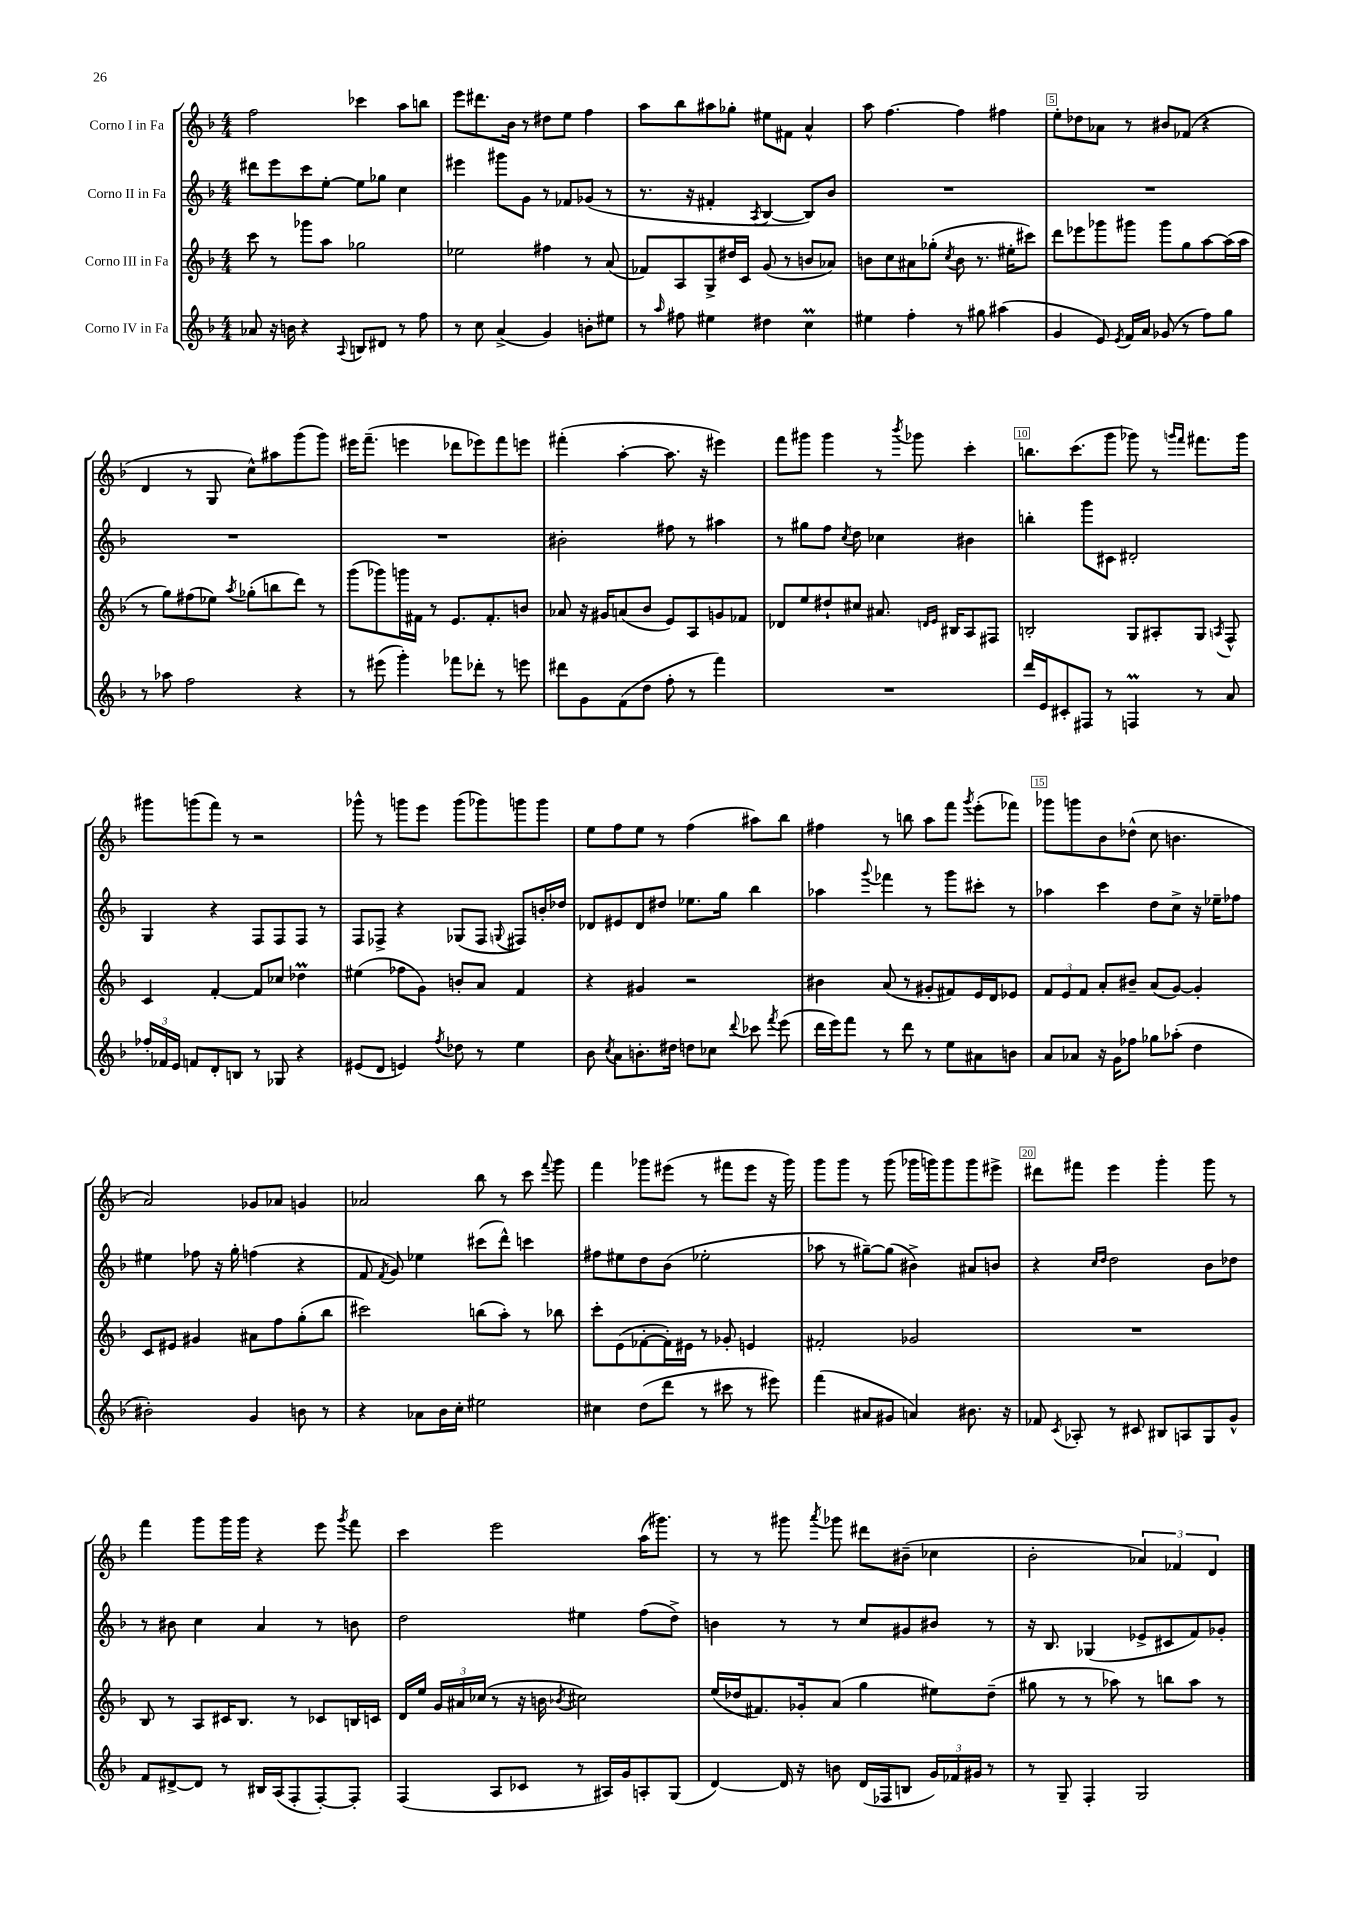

**kern	**kern	**kern	**kern
*staff4	*staff3	*staff2	*staff1
*clefG2	*clefG2	*clefG2	*clefG2
*k[b-]	*k[b-]	*k[b-]	*k[b-]
*M4/4	*M4/4	*M4/4	*M4/4
8a-/	8ccc\	8ddd#\L	2ff\
16r	8r	8eee\	.
16b\	.	.	.
4r	8ggg-\L	8ccc\	.
.	8aa\J	[8ee'\J	.
8qqA/	.	.	.
8B/L	2gg-\	8ee\]L	4ccc-\
8d#/J	.	8gg-\J	.
8r	.	4cc\	8aa\L
8ff\	.	.	8bb\J
=	=	=	=
8r	2ee-\	4eee#\	8eee\L
8cc\	.	.	8.ddd#\
(4a^/	.	8ggg#\L	.
.	.	.	16b-\Jk
.	.	8g\J	8r
4g/)	4ff#\	8r	8dd#\L
.	.	8f-/L	8ee\J
8b'\L	8r	(8g-/J	4ff\
8ee#\J	(8a/	8r	.
=	=	=	=
8r	8f-/L)	8.r	8aa\L
16qqaa/	.	.	.
8ff#\	8A/	.	8bb-\
.	.	16r	.
4ee#\	8G^/	4f#'/	8aa#\
.	16dd#/L	.	8gg-'\J
.	16c/JJ	.	.
.	.	8qA/	.
4dd#\	(8g/	[4B-/	8ee#\L
.	8r	.	8f#\J
4cc\	8b/L	8B-/]L)	4a^^/
.	8a-/J)	8b-/J	.
=	=	=	=
4ee#\	8b\L	1r	8aa\
.	8cc\	.	[4.ff\
4ff'\	8a#\	.	.
.	(8gg-'\J	.	.
.	8qcc/	.	.
8r	8b\	.	4ff\]
8gg#\	8.r	.	.
(4aa#\	.	.	4ff#\
.	16ee#'\LK	.	.
.	8ccc#\J)	.	.
=	=	=	=
4g/	8ddd\L	1r	8ee'\L
.	8eee-\	.	8dd-\
8e/)	8ggg-\	.	8a-\J
8qe/	.	.	.
16f/LL	8ggg#\J	.	8r
16a/JJ	.	.	.
(8g-/	8ggg#\L	.	8b#/L
8r	8gg\	.	(8f-/J
8ff\L)	[8aa\	.	4r
8gg\J	(16aa\]L	.	.
.	16aa\JJ	.	.
=	=	=	=
8r	8r	1r	4d/
8aa-\	8gg\L)	.	.
2ff\	(8ff#\	.	8r
.	8ee-\J)	.	8G/
.	8qaa/	.	.
.	(8gg-'\L	.	8cc^^\L)
.	8bb\	.	8aa#\
4r	8ddd\J)	.	(8ggg\
.	8r	.	8ggg\J)
=	=	=	=
8r	(8ggg\L	1r	16eee#\LK
.	.	.	(8.fff~\J
(8eee#\	8ggg-\)	.	.
4ggg'\)	16ggg\L	.	4eee\
.	16f#\JJ	.	.
.	8r	.	.
8fff-\L	8.e/L	.	8ddd-\L
8ddd-'\J	.	.	8eee-\)
.	8.f#'/	.	.
8r	.	.	8fff\
8eee\	8b/J	.	8eee\J
=	=	=	=
8ddd#\L	8a-/	2b#'\	(4fff#'\
8g\	16r	.	.
.	16g#/LK	.	.
(8f\	(8a/	.	[4aa'\
8dd\J	8b-/J	.	.
8ff'\	8e/L)	8ff#\	8.aa\]
8r	8A/	8r	.
.	.	.	16r
4fff\)	8g/	4aa#\	4eee#\)
.	8f-/J	.	.
=	=	=	=
1r	8d-/L	8r	8fff\L
.	8ee/	8gg#\L	8ggg#\J
.	8dd#`/	8ff\J	4ggg#\
.	.	8qcc/	.
.	8cc#/J	8dd\	.
.	8.a#/	4cc-\	8r
.	.	.	8qbbb-/
.	.	.	8ggg-\
.	16qqd/LL	.	.
.	16qqe/JJ	.	.
.	16B#/LK	.	.
.	8A/	4b#\	4ccc'\
.	8F#/J	.	.
=	=	=	=
16ddd/LL	2B'/	4bb'\	8.bb\L
16e/J	.	.	.
8c#'/	.	.	.
.	.	.	(8.ccc\
8F#/J	.	8ggg\L	.
8r	.	8c#\J	8ggg\J
4F/	8G/L	2d#'/	8ggg-\)
.	8A#'/	.	8r
.	.	.	16qqggg/LL
.	.	.	16qqfff/JJ
8r	8G/J	.	8.fff#\L
.	8qA/	.	.
8a/	8F^^/	.	.
.	.	.	16ggg\Jk
=	=	=	=
24ff-'/LL	4c/	4G/	8ggg#\L
24f-/	.	.	.
24e/JJ	.	.	.
8f/L	.	.	(8ggg\
8d'/	[4f'/	4r	8fff\J)
8B/J	.	.	8r
8r	8f/]L	8F/L	2r
8G-/	8cc-/J	8F/	.
4r	4dd-\	8F/J	.
.	.	8r	.
=	=	=	=
(8e#/L	(4ee#\	8F/L	8ggg-^^\
8d/J	.	8F-^/J	8r
4e/)	8ff-\L	4r	8ggg\L
.	8g\J)	.	8eee\J
8qff/	.	.	.
8dd-\	8b'/L	(8G-/L	(8ggg\L
8r	8a/J	8F-/J	8ggg-\)
.	.	8qqG/	.
4ee\	4f/	8F#/L)	8ggg\
.	.	16b'/L	8ggg\J
.	.	16dd-/JJ	.
=	=	=	=
8b-\	4r	8d-/L	8ee\L
8qcc/	.	.	.
8a\L	.	8e#/	8ff\
8.b'\	4g#/	8d-/	8ee\J
.	.	8dd#/J	8r
16dd#\Jk	.	.	.
8dd\L	2r	8.ee-\L	(4ff\
8cc-\J	.	.	.
.	.	16gg\Jk	.
8qqddd/	.	.	.
8ccc-\	.	4bb-\	8aa#\L)
8qfff/	.	.	.
(8eee\	.	.	8bb-\J
=	=	=	=
16ddd\LL	4b#\	4aa-\	4ff#\
16eee\J)	.	.	.
8fff\J	.	.	.
.	.	8qqggg/	.
8r	(8a/	4fff-\	8r
8ddd\	8r	.	8bb\
8r	8g#'/L	8r	8aa\L
8ee\L	8f#/)	8ggg\L	8fff\J
.	.	.	8qggg/
8a#\	16e/L	8ccc#'\J	(8eee'\L
.	16d/J	.	.
8b\J	8e-/J	8r	8fff-\J)
=	=	=	=
8a/L	12f/L	4aa-\	8ggg-\L
.	12e/	.	.
8a-/J	.	.	8ggg\
.	12f/J	.	.
16r	8a'/L	4ccc\	8b-\
16g\LK	.	.	.
8ff-\J	8b#~/J	.	(8dd-^^\J
8gg-\L	(8a/L	8dd\L	8cc\
(8aa-'\J	[8g/J)	8cc^\J	4.b\
4dd\	4g'/]	16r	.
.	.	16ee-~\LK	.
.	.	8ff-\J	.
=	=	=	=
2b#'\)	8c/L	4ee#\	2a/)
.	8e#/J	.	.
.	4g#/	8ff-\	.
.	.	16r	.
.	.	16gg'\	.
4g/	8a#\L	(4ff\	8g-/L
.	8ff\	.	8a-/J
8b\	(8gg'\	4r	4g/
8r	8bb-\J	.	.
=	=	=	=
4r	2ccc#\)	8f/	2a-/
.	.	8qf/	.
.	.	8g/)	.
8a-\L	.	4ee-\	.
16b-\L	.	.	.
16cc'\JJ	.	.	.
2ee#\	(8bb\L	(8ccc#\L	8bb-\
.	8aa'\J)	8ddd^^\J)	8r
.	8r	4ccc\	8ccc\
.	.	.	8qqfff/
.	8bb-\	.	8ggg\
=	=	=	=
4cc#\	8ccc'\L	8ff#\L	4fff\
.	(8e\	8ee#\	.
(8dd\L	[8f-'\	8dd\	8ggg-\L
8ddd\J	16f-'\]L)	(8b-\J	(8eee#\J
.	16e#\JJ	.	.
8r	8r	2ee-'\	8r
8ccc#\	8g-'/	.	8fff#\L
8r	4e/	.	8eee#\J
8eee#\)	.	.	16r
.	.	.	16ggg-\)
=	=	=	=
(4fff\	2f#'/	8aa-\	8ggg\L
.	.	8r	8ggg\J
8a#/L	.	[8gg#~\L)	8r
8g#/J	.	(8gg#\]J	(8ggg\
4a/)	2g-/	4b#^\)	16ggg-\LL
.	.	.	16ggg\J)
.	.	.	8ggg\
8.b#\	.	8a#/L	8ggg\
.	.	8b/J	8eee#^\J
16r	.	.	.
=	=	=	=
8f-/	1r	4r	8ddd#\L
8qc/	.	.	.
8A-'/	.	.	8fff#\J
.	.	16qqcc/LL	.
.	.	16qqdd/JJ	.
8r	.	2dd\	4eee\
8c#/	.	.	.
8B#/L	.	.	4ggg'\
8A/	.	.	.
8G/	.	8b-\L	8ggg\
8g^^/J	.	8dd-\J	8r
=	=	=	=
8f/L	8B-/	8r	4fff\
[8d#^/	8r	8b#\	.
8d#/]J	8A/L	4cc\	8ggg\L
8r	16c#/K	.	16ggg\L
.	8.B-/J	.	16ggg\JJ
16B#/LL	.	4a/	4r
(16A/J	.	.	.
8F'/	8r	.	.
[8F'/)	8c-/L	8r	8eee\
.	.	.	8qggg/
8F'/]J	16B/L	8b\	8fff\
.	16c/JJ	.	.
=	=	=	=
(4F/	16d/LL	2dd\	4ccc\
.	16ee/JJ	.	.
.	24g/LL	.	.
.	24a#/	.	.
.	(24cc-/JJ	.	.
8A/L	8r	.	2eee\
8c-/J	16r	.	.
.	16b\	.	.
.	8qb-/	.	.
8r	2cc#\)	4ee#\	.
16A#/LL)	.	.	.
16g/J	.	.	.
8A'/	.	(8ff\L	(16aa\LK
.	.	.	8.ggg#\J)
(8G/J	.	8dd^\J)	.
=	=	=	=
[4d/)	(16ee/LL	4b\	8r
.	16dd-/J	.	.
.	8.f#/)	.	8r
16d/]	.	8r	8ggg#\
16r	16g-'/k	.	.
.	.	.	8qaaa/
8b\	(8a/J	8r	8ggg-\
(16d/LL	4gg\	8cc/L	8ddd#\L
16F-/J	.	.	.
8B/J	.	8g#/	(8b#~\J
24g/LL)	8ee#\L)	8b#/J	4cc-\
24f-/	.	.	.
24g#/JJ	.	.	.
8r	(8dd-~\J	8r	.
=	=	=	=
8r	8gg#\	16r	2b-'\
.	.	8.B-/	.
8G~/	8r	.	.
4F'/	8r	(4G-/	.
.	8aa-\)	.	.
2G/	8r	8e-^/L	6a-/)
.	8bb\L	8c#/	.
.	.	.	6f-/
.	8aa-\J	8f/)	.
.	.	.	6d/
.	8r	8g-'/J	.
==	==	==	==
*-	*-	*-	*-
